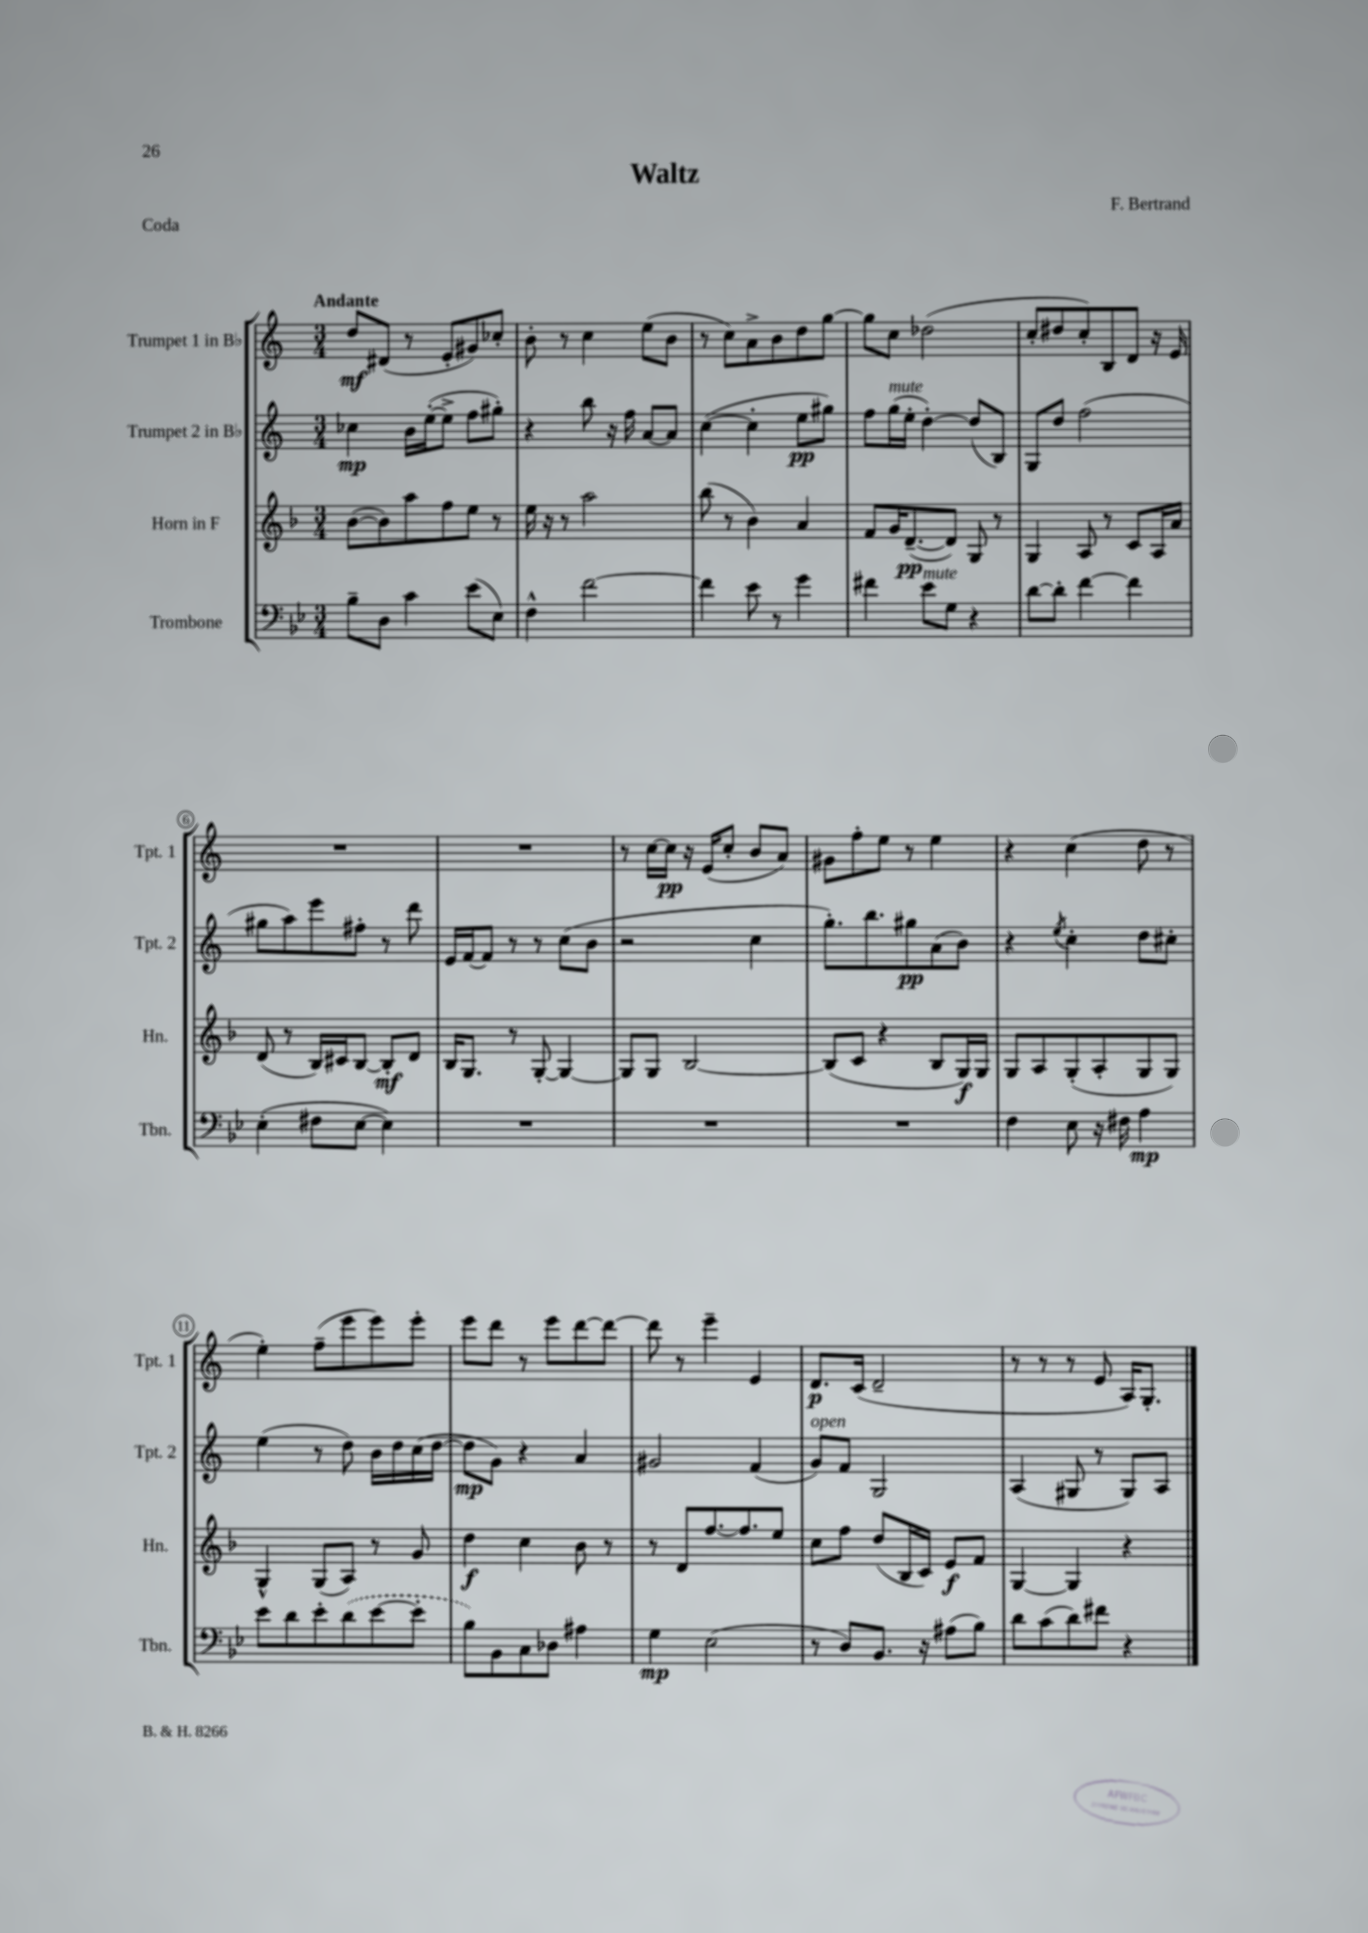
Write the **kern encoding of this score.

**kern	**dynam	**kern	**dynam	**kern	**dynam	**kern	**dynam
*part4	*part4	*part3	*part3	*part2	*part2	*part1	*part1
*staff4	*staff4	*staff3	*staff3	*staff2	*staff2	*staff1	*staff1
*I"Trombone	*	*I"Horn in F	*	*I"Trumpet 2 in B♭	*	*I"Trumpet 1 in B♭	*
*I'Tbn.	*	*I'Hn.	*	*I'Tpt. 2	*	*I'Tpt. 1	*
*clefF4	*	*clefG2	*	*clefG2	*	*clefG2	*
*k[b-e-]	*	*k[b-]	*	*k[]	*	*k[]	*
*M3/4	*	*M3/4	*	*M3/4	*	*M3/4	*
=1	=1	=1	=1	=1	=1	=1	=1
!	!	!	!	!	!	!LO:TX:a:B:t=Andante	!
8B-~\L	.	([8b-\L	.	4cc-X\	mp	8dd/L	mf
8D\J	.	8b-\])	.	.	.	(8d#X/J	.
4c\	.	8aa\	.	16b\LL	.	8r	.
.	.	.	.	([16ee'\J	.	.	.
.	.	8ff\	.	8ee^\J]	.	8e'/L	.
(8e-\L	.	8ee\J	.	8ff\L	.	8g#X/)	.
8E-\J)	.	8r	.	8gg#X'\J)	.	8cc-X'/J	.
=2	=2	=2	=2	=2	=2	=2	=2
4F^^\	.	16ee\	.	4r	.	8b'\	.
.	.	16r	.	.	.	.	.
.	.	8r	.	.	.	8r	.
[2f\	.	2aa\	.	8bb\	.	4cc\	.
.	.	.	.	16r	.	.	.
.	.	.	.	16ff\	.	.	.
.	.	.	.	[8a/L	.	(8ee\L	.
.	.	.	.	8a/J]	.	8b\J	.
=3	=3	=3	=3	=3	=3	=3	=3
4f\]	.	(8bb-\	.	([4cc\	.	8r	.
.	.	8r	.	.	.	8cc\L)	.
8e-\	.	4b-\)	.	4cc'\]	.	8a^\	.
8r	.	.	.	.	.	8b\	.
4g\	.	4a/	.	8ee\L	pp	8dd\	.
.	.	.	.	8gg#X\J)	.	[8gg\J	.
=4	=4	=4	=4	=4	=4	=4	=4
4f#X\	.	8f/L	.	8ff\L	.	8gg\L]	.
!	!	!	!	!LO:TX:a:i:t=mute	!	!	!
.	.	16g/K	.	(16gg\L	.	8cc\J	.
.	.	([8.d~/	pp	16ee'\JJ	.	.	.
!LO:TX:a:i:t=mute	!	!	!	!	!	!	!
8e-\L	.	.	.	[4dd'\)	.	(2dd-X\	.
8G\J	.	8d/J])	.	.	.	.	.
4r	.	8G/	.	(8dd/L]	.	.	.
.	.	8r	.	8B/J)	.	.	.
=5	=5	=5	=5	=5	=5	=5	=5
[8d\L	.	4G/	.	8G/L	.	8cc'/L	.
8d'\J]	.	.	.	8dd/J	.	8dd#X/	.
[4f\	.	8A/	.	(2ff\	.	8cc'/)	.
.	.	8r	.	.	.	8B/	.
4f\]	.	8c/L	.	.	.	8d/J	.
.	.	16A/L	.	.	.	16r	.
.	.	16a/JJ	.	.	.	16e/	.
!!LO:LB:g=z
=6	=6	=6	=6	=6	=6	=6	=6
(4E-'\	.	(8d/	.	8gg#X\L	.	2.r	.
.	.	8r	.	8aa\)	.	.	.
8F#X\L	.	16B-/LL)	.	8eee\	.	.	.
.	.	16c#X/J	.	.	.	.	.
[8E-\J	.	[8B-/J	.	8ff#X'\J	.	.	.
4E-\])	.	8B-'/L]	mf	8r	.	.	.
.	.	8d/J	.	8ddd\	.	.	.
=7	=7	=7	=7	=7	=7	=7	=7
2.r	.	16B-/KL	.	16e/LL	.	2.r	.
.	.	8.G/J	.	[16f/J	.	.	.
.	.	.	.	8f/J]	.	.	.
.	.	8r	.	8r	.	.	.
.	.	[8G'/	.	8r	.	.	.
.	.	4G/_	.	(8cc\L	.	.	.
.	.	.	.	8b\J	.	.	.
=8	=8	=8	=8	=8	=8	=8	=8
2.r	.	8G/L]	.	2r	.	8r	.
.	.	8G/J	.	.	.	[16cc\LL	.
.	.	.	.	.	.	16cc\JJ]	pp
.	.	[2B-/	.	.	.	16r	.
.	.	.	.	.	.	(16e/KL	.
.	.	.	.	.	.	8cc'/J	.
.	.	.	.	4cc\	.	8b/L	.
.	.	.	.	.	.	8a/J)	.
=9	=9	=9	=9	=9	=9	=9	=9
2.r	.	(8B-/L]	.	8.gg'\L)	.	8g#X\L	.
.	.	8c/J	.	.	.	8ff'\	.
.	.	.	.	8.bb\	.	.	.
.	.	4r	.	.	.	8ee\J	.
.	.	.	.	8gg#X\	pp	8r	.
.	.	8B-/L	.	(8a\	.	4ee\	.
.	.	16G/L)	f	8b\J)	.	.	.
.	.	16G/JJ	.	.	.	.	.
=10	=10	=10	=10	=10	=10	=10	=10
4F\	.	8G/L	.	4r	.	4r	.
.	.	8A/	.	.	.	.	.
.	.	.	.	8qee/	.	.	.
8E-\	.	(8G'/	.	4cc'\	.	(4cc\	.
16r	.	8A'/	.	.	.	.	.
16F#X\	.	.	.	.	.	.	.
4A\	mp	8G/	.	8dd\L	.	8dd\	.
.	.	8G/J)	.	8cc#X'\J	.	8r	.
!!LO:LB:g=z
=11	=11	=11	=11	=11	=11	=11	=11
8e-\L	.	4G^^/	.	(4ee\	.	4ee'\)	.
8d\	.	.	.	.	.	.	.
8e-'\	.	(8G/L	.	8r	.	(8ff~\L	.
(8d\	.	8A/J)	.	8dd\)	.	8eee\	.
[8e-\	.	8r	.	16b\LL	.	8eee\)	.
.	.	.	.	16dd\	.	.	.
8e-'\J]	.	8g/	.	(16cc\	.	8eee'\J	.
.	.	.	.	[16dd\JJ	.	.	.
=12	=12	=12	=12	=12	=12	=12	=12
8B-\L)	.	4dd\	f	8dd\L]	mp	8eee\L	.
8BB-\	.	.	.	8g\J)	.	8ddd\J	.
8C\	.	4cc\	.	4r	.	8r	.
8D-X\J	.	.	.	.	.	8eee\L	.
4A#X\	.	8b-\	.	4a/	.	[8ddd\	.
.	.	8r	.	.	.	8ddd\J_	.
=13	=13	=13	=13	=13	=13	=13	=13
4G\	mp	8r	.	2g#X/	.	8ddd\]	.
.	.	8d/L	.	.	.	8r	.
(2E-\	.	[8.ff/	.	.	.	4eee~\	.
.	.	8.ff/]	.	.	.	.	.
.	.	.	.	(4f/	.	4e/	.
.	.	8ee/J	.	.	.	.	.
=14	=14	=14	=14	=14	=14	=14	=14
!	!	!	!	!LO:TX:a:i:t=open	!	!	!
8r	.	8cc\L	.	8g/L)	.	8.d/L	p
8D/L)	.	8ff\J	.	8f/J	.	.	.
.	.	.	.	.	.	(16c/Jk	.
8.BB-/J	.	(8dd/L	.	2G/	.	2d~/	.
.	.	16B-/L	.	.	.	.	.
16r	.	16c/JJ)	.	.	.	.	.
(8A#X\L	.	8e/L	f	.	.	.	.
8B-\J)	.	8f/J	.	.	.	.	.
=15	=15	=15	=15	=15	=15	=15	=15
8d\L	.	[4G/	.	(4A/	.	8r	.
(8c\	.	.	.	.	.	8r	.
8d\)	.	4G/]	.	8G#X/	.	8r	.
8f#X\J	.	.	.	8r	.	8e/	.
4r	.	4r	.	8G#/L)	.	16A/KL)	.
.	.	.	.	.	.	8.G'/J	.
.	.	.	.	8A/J	.	.	.
==	==	==	==	==	==	==	==
*-	*-	*-	*-	*-	*-	*-	*-
